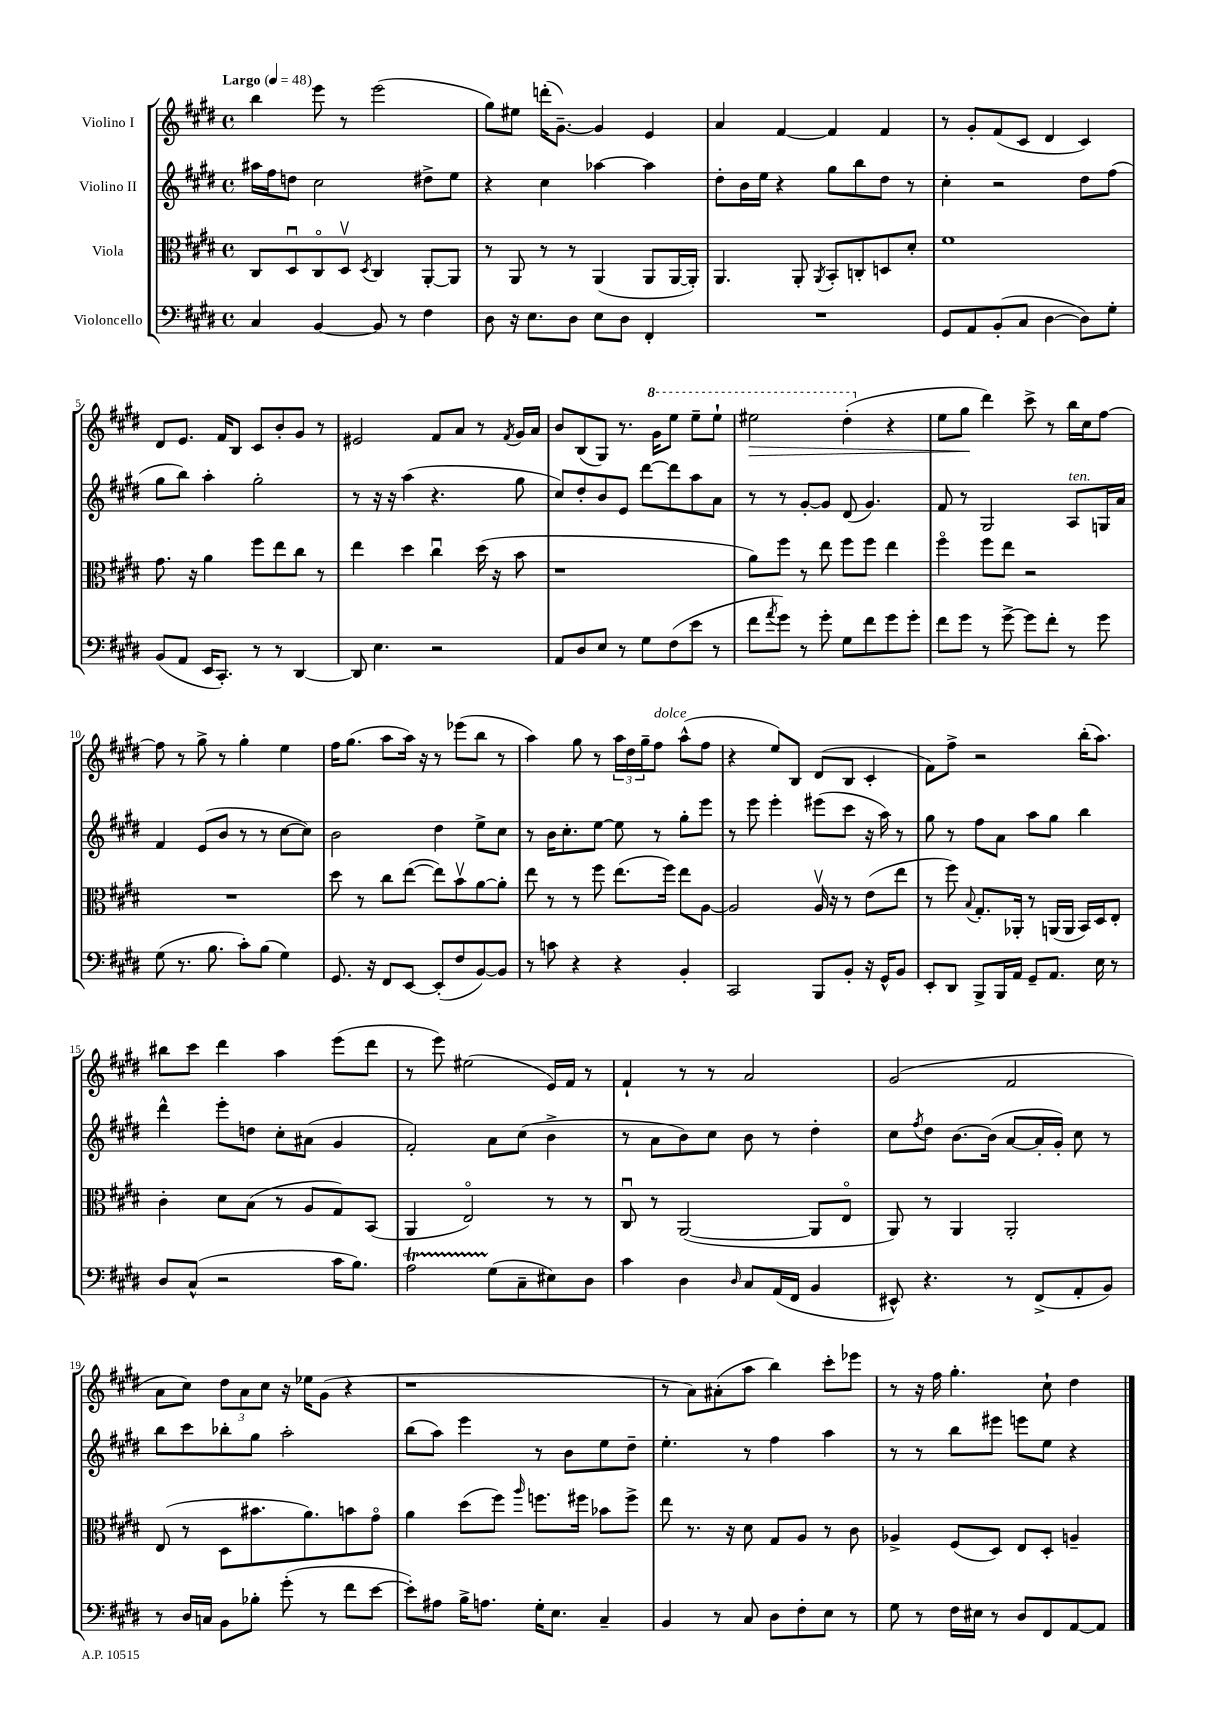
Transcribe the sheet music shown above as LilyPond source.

<<
\new StaffGroup <<
\new Staff = "s0" \with { instrumentName = "Violino I" } {
    \clef treble \key e \major \defaultTimeSignature \time 4/4 \tempo "Largo" 4 = 48
    b''4 e'''8 r8 e'''2( |
    gis''8) eis''8 d'''16-.( gis'8.~--) gis'4 e'4 |
    a'4 fis'4~ fis'4 fis'4 |
    r8 gis'8-. fis'8( cis'8 dis'4 cis'4) |
    dis'8 e'8. fis'16 b8 cis'8 b'8-. gis'8 r8 |
    eis'2 fis'8 a'8 r8 \acciaccatura { fis'8 } gis'16 a'16 |
    b'8 b8( gis8) r8. \ottava #1 gis''16 e'''8 e'''8-- e'''8-! |
    eis'''2\> dis'''4-.( \ottava #0 r4 |
    e''8 gis''8\! dis'''4) cis'''8-> r8 b''16 cis''16 fis''8~ |
    fis''8 r8 gis''8-> r8 gis''4-. e''4 |
    fis''16 gis''8.( a''8 a''16) r16 r8 ees'''8( b''8 r8 |
    a''4) gis''8 r8 \tuplet 3/2 { a''16 dis''16 gis''16-- } fis''8^\markup { \italic "dolce" } a''8-^( fis''8 |
    r4 e''8) b8 dis'8( b8 cis'4-. |
    fis'8) fis''8-> r2 b''16-.( a''8.) |
    bis''8 cis'''8 dis'''4 a''4 e'''8( dis'''8 |
    r8 e'''8) eis''2( e'16) fis'16 r8 |
    fis'4-! r8 r8 a'2 |
    gis'2( fis'2 |
    a'8 cis''8) \tuplet 3/2 { dis''8 a'8 cis''8 } r16 ees''16 gis'8( r4 |
    r1 |
    r8 a'8) ais'8-.( a''8 b''4) cis'''8-. ees'''8 |
    r8 r16 fis''16 gis''4.-. cis''8-! dis''4 \bar "|." |
}
\new Staff = "s1" \with { instrumentName = "Violino II" } {
    \clef treble \key e \major \defaultTimeSignature \time 4/4
    ais''16 fis''16 d''8 cis''2 dis''8-> e''8 |
    r4 cis''4 aes''4~ aes''4 |
    dis''8-. b'16 e''16 r4 gis''8 b''8 dis''8 r8 |
    cis''4-. r2 dis''8 fis''8( |
    gis''8 b''8) a''4-. gis''2-. |
    r8 r16 r16 a''4( r4. gis''8 |
    cis''8) dis''8-. b'8 e'8 dis'''8~ dis'''8 a''8 a'8 |
    r8 r8 gis'8~-. gis'8 dis'8( gis'4.) |
    fis'8 r8 gis2 a8^\markup { \italic "ten." } g16 a'16 |
    fis'4 e'8( b'8 r8 r8 cis''8~ cis''8) |
    b'2 dis''4 e''8-> cis''8 |
    r8 b'16 cis''8.-. e''8~ e''8 r8 gis''8-. e'''8 |
    r8 e'''8 e'''4-. eis'''8( cis'''8 r16 a''16) r8 |
    gis''8 r8 fis''8 a'8 a''8 gis''8 b''4 |
    dis'''4-^ e'''8-. d''8 cis''8-. ais'8( gis'4 |
    fis'2-.) a'8 cis''8( b'4-> |
    r8 a'8 b'8) cis''8 b'8 r8 dis''4-. |
    cis''8 \acciaccatura { fis''8 } dis''8 b'8.~ b'16( a'8~ a'16-. gis'16-.) cis''8 r8 |
    b''8 cis'''8 bes''8-. gis''8 a''2-. |
    b''8( a''8) e'''4 r8 b'8 e''8 dis''8-- |
    e''4.-. r8 fis''4 a''4 |
    r8 r8 b''8 eis'''8 e'''8 e''8 r4 \bar "|." |
}
\new Staff = "s2" \with { instrumentName = "Viola" } {
    \clef alto \key e \major \defaultTimeSignature \time 4/4
    cis8 dis8\downbow cis8\flageolet dis8\upbow \acciaccatura { dis8 } cis4 a,8~-. a,8 |
    r8 a,8 r8 r8 a,4( a,8 a,16~ a,16-.) |
    a,4. a,8-. \acciaccatura { a,8 } b,8-. c8-. d8 dis'8-. |
    fis'1 |
    gis'8. r16 a'4 fis''8 e''8 cis''8 r8 |
    e''4 dis''4 cis''4\downbow dis''16( r16 b'8 |
    r1 |
    a'8) fis''8 r8 e''8 fis''8 fis''8 e''4 |
    fis''4\flageolet fis''8 e''8 r2 |
    R1 |
    dis''8 r8 cis''8 e''8~( e''8) b'8\upbow a'8~ a'8-. |
    e''8 r8 r8 fis''8 e''8.( fis''16) e''8 a8~ |
    a2 a16\upbow r16 r8 e'8( e''8 |
    r8 fis''8) \appoggiatura { b8 } gis8.-. aes,16-. r8 a,16( a,16 b,16) dis16 e8-. |
    cis'4-. dis'8 b8( r8 a8 gis8) b,8( |
    a,4 e2\flageolet) r8 r8 |
    cis8\downbow r8 a,2~( a,8 e8\flageolet |
    a,8) r8 a,4 a,2-. |
    e8( r8 dis8 bis'8. a'8.) b'8 gis'8\flageolet |
    a'4 dis''8( fis''8) \grace { a''16 } f''8. fis''16 bes'8 fis''8-> |
    e''8 r8. r16 dis'8 gis8 a8 r8 cis'8 |
    aes4-> fis8( dis8) e8 dis8-. a4-- \bar "|." |
}
\new Staff = "s3" \with { instrumentName = "Violoncello" } {
    \clef bass \key e \major \defaultTimeSignature \time 4/4
    cis4 b,4~ b,8 r8 fis4 |
    dis8 r16 e8. dis8 e8 dis8 fis,4-. |
    R1 |
    gis,8 a,8 b,8-.( cis8 dis4~ dis8) gis8-. |
    b,8( a,8 e,16 cis,8.-.) r8 r8 dis,4~ |
    dis,8 e4. r2 |
    a,8 dis8 e8 r8 gis8 fis8( e'8 r8 |
    fis'8 \acciaccatura { a'8 } gis'8) r8 gis'8-. gis8 fis'8 gis'8 gis'8-. |
    fis'8 gis'8 r8 gis'8~-> gis'8 fis'8-. r8 gis'8 |
    gis8( r8. b8. cis'8-.) b8( gis4) |
    gis,8. r16 fis,8 e,8~ e,8-.( fis8 b,8~) b,8 |
    r8 c'8 r4 r4 b,4-. |
    cis,2 b,,8 b,8-. r16 gis,16-^ b,8 |
    e,8-. dis,8 b,,8-> b,,16 a,16 gis,8-- a,8. e16 r8 |
    dis8 cis8-^( r2 cis'16 b8.) |
    a2\startTrillSpan gis8\stopTrillSpan( cis8-- eis8) dis8 |
    cis'4 dis4 \grace { dis16 } cis8 a,16( fis,16 b,4 |
    eis,8-^) r4. r8 fis,8->( a,8-. b,8) |
    r8 dis16 c16 b,8 bes8-. gis'8-.( r8 fis'8 e'8~ |
    e'8-.) ais8 b16-> a8. gis16-. e8. cis4-- |
    b,4 r8 cis8 dis8 fis8-. e8 r8 |
    gis8 r8 fis16 eis16 r8 dis8 fis,8 a,8~ a,8 \bar "|." |
}
>>
>>
